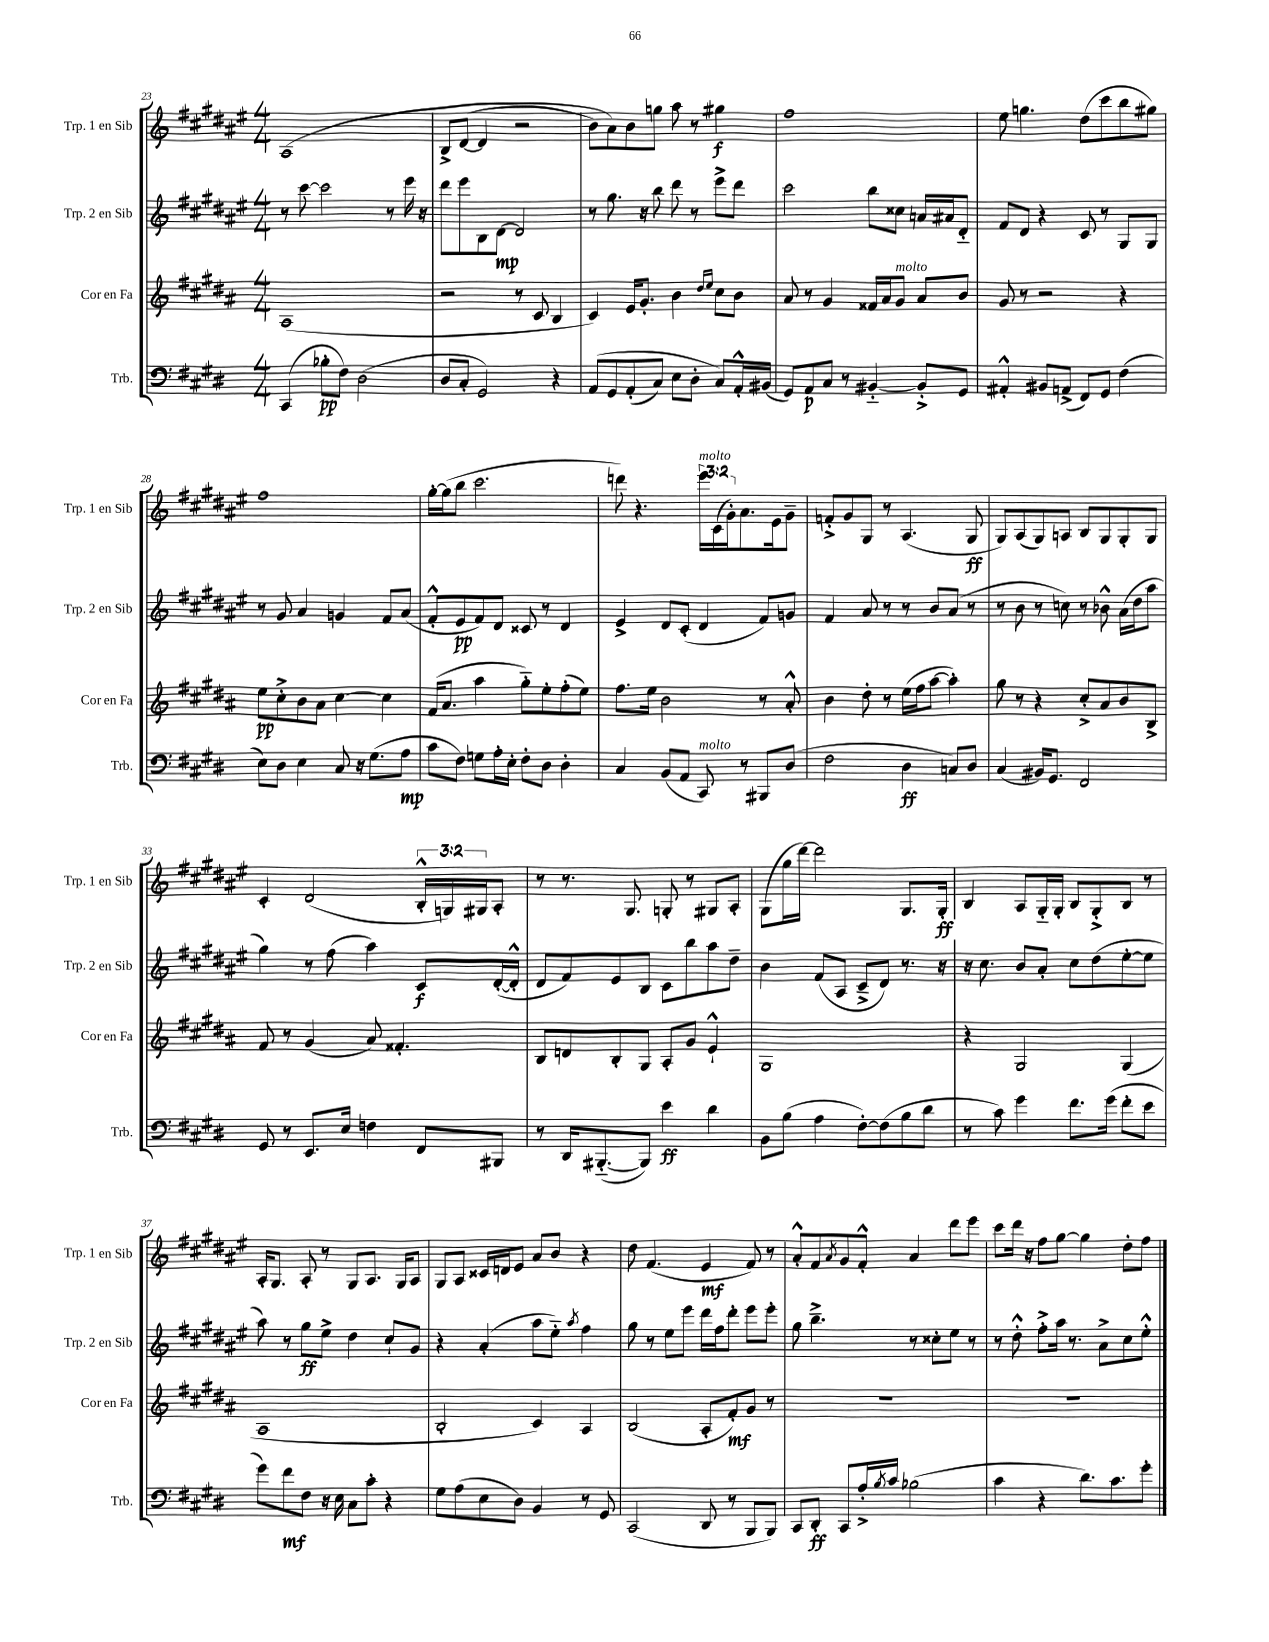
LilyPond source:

<<
\new StaffGroup <<
\new Staff = "s0" \with { instrumentName = "Trp. 1 en Sib" shortInstrumentName = "Trp. 1 en Sib" } {
    \clef treble \key fis \major \numericTimeSignature \time 4/4 \override Staff.TupletNumber.text = #tuplet-number::calc-fraction-text
    ais1\( |
    b8-> dis'8~( dis'4 r2 |
    b'8) ais'8\) b'8 g''8 ais''8 r8 gis''4\f |
    fis''1 |
    eis''8 g''4. dis''8( cis'''8 b''8 gis''8) |
    fis''1 |
    gis''16~-. gis''16( b''8 cis'''2. |
    d'''8) r4. \tuplet 3/2 { eis'''16^\markup { \italic "molto" } cis'16( gis'16-.) } ais'8. eis'16 gis'8-- |
    f'8-.-> gis'8 gis8 r8 ais4.( gis8\ff |
    gis8) ais8( gis8) a8 b8 gis8 gis8-. gis8 |
    cis'4-. dis'2( \tuplet 3/2 { b16-.-^ g16) gis16 } ais8-. |
    r8 r8. gis8. g8-. r8 gis8 ais8-. |
    gis8( gis''16 dis'''16~) dis'''2 gis8. gis16-.\ff |
    b4 ais8 gis16-_ gis16-. b8 gis8-.-> b8 r8 |
    ais16-. gis8. ais8-. r8 gis8 ais8. gis16 ais8 |
    gis8 ais8 cisis'16 d'16 eis'8 ais'8 b'8 r4 |
    dis''8 fis'4.( eis'4\mf fis'8) r8 |
    ais'8-.-^ fis'8 \acciaccatura { ais'8 } gis'8 fis'8-.-^ ais'4 dis'''8 eis'''8 |
    cis'''8 dis'''16 r16 fis''8 gis''8~ gis''4 dis''8-. fis''8 \bar "|." |
}
\new Staff = "s1" \with { instrumentName = "Trp. 2 en Sib" shortInstrumentName = "Trp. 2 en Sib" } {
    \clef treble \key fis \major \numericTimeSignature \time 4/4
    r8 cis'''8~ cis'''2 r8 eis'''16 r16 |
    dis'''8 eis'''8 b8 dis'8~\mp dis'2 |
    r8 gis''8. r16 b''8 dis'''8 r8 eis'''8-> dis'''8 |
    cis'''2 b''8 cisis''8 a'16 ais'16 dis'8-_ |
    fis'8 dis'8 r4 cis'8 r8 gis8 gis8 |
    r8 gis'8 ais'4 g'4 fis'8 ais'8( |
    fis'8-.-^ eis'8\pp fis'8) dis'8 cisis'8 r8 dis'4 |
    eis'4-> dis'8 cis'8-.( dis'4 fis'8) g'8 |
    fis'4 ais'8 r8 r8 b'8 ais'8( r8 |
    r8 b'8 r8 c''8) r8 bes'8-^ ais'16( dis''16 ais''8 |
    gis''4) r8 fis''8( ais''4) cis'8\f dis'16~-.( dis'16-.-^ |
    dis'8 fis'8) eis'8 b8 cis'8 b''8 ais''8 dis''8-- |
    b'4 fis'8( ais8 cis'8---> dis'8) r8. r16 |
    r16 cis''8. b'8 ais'8-. cis''8 dis''8( eis''8~-. eis''8 |
    ais''8) r8 gis''8\ff eis''8-> dis''4 cis''8-! gis'8 |
    r4 ais'4-.( ais''8 eis''8-_) \acciaccatura { ais''8 } fis''4 |
    gis''8 r8 eis''8 eis'''8 dis'''16 fis''16 dis'''8-. eis'''8 eis'''8-. |
    gis''8 b''4.---> r8 cisis''8-. eis''8 r8 |
    r8 dis''8-.-^ fis''8-.-> ais''16 r8. ais'8-> cis''8 eis''8-.-^ \bar "|." |
}
\new Staff = "s2" \with { instrumentName = "Cor en Fa" shortInstrumentName = "Cor en Fa" } {
    \clef treble \key b \major \numericTimeSignature \time 4/4
    ais1( |
    r2 r8 cis'8 b4 |
    cis'4) e'16 gis'8.-. b'4 \grace { dis''16 e''16 } cis''8 b'8 |
    ais'8 r8 gis'4 fisis'16 ais'16 gis'8^\markup { \italic "molto" } ais'8 b'8 |
    gis'8 r8 r2 r4 |
    e''8\pp cis''8-.-> b'8 ais'8 cis''4~ cis''4 |
    fis'16( ais'8. ais''4 gis''8-_) e''8-. fis''8-.( e''8) |
    fis''8. e''16 b'2 r8 ais'8-.-^ |
    b'4 dis''8-. r8 e''16( fis''16 ais''8~ ais''4-.) |
    gis''8 r8 r4 cis''8-.-> ais'8 b'8 b8-> |
    fis'8 r8 gis'4( ais'8) fisis'4.-. |
    b8 d'8 b8-. gis8 ais8-. gis'8 e'4-!-^ |
    gis1 |
    r4 gis2 gis4( |
    ais1 |
    b2-. cis'4) ais4 |
    b2( ais8-. fis'8-.\mf) gis'8 r8 |
    R1 |
    R1 \bar "|." |
}
\new Staff = "s3" \with { instrumentName = "Trb." shortInstrumentName = "Trb." } {
    \clef bass \key e \major \numericTimeSignature \time 4/4
    cis,4( bes8-.\pp fis8) dis2( |
    dis8 cis8-. gis,2) r4 |
    a,8\( gis,8 a,8-.( cis8) e8 dis8-. cis8\) a,16-.-^ bis,16( |
    gis,8) a,8\p cis8 r8 bis,4~-_ bis,8-.-> gis,8 |
    ais,4-.-^ bis,8 a,8->( fis,8) gis,8 fis4( |
    e8) dis8 e4 cis8 r16 gis8.( a8\mp |
    cis'8 fis8) g8 a16-. e16-. fis8-. dis8 dis4-. |
    cis4 b,8( a,8 cis,8^\markup { \italic "molto" }) r8 bis,,8 dis8( |
    fis2 dis4\ff c8) dis8 |
    cis4( bis,16) gis,8. fis,2 |
    gis,8 r8 e,8. e16 f4 fis,8 bis,,8 |
    r8 dis,16 bis,,8.~-_( bis,,8) e'4\ff dis'4 |
    b,8 b8( a4 fis8~-.) fis8( b8 dis'8 |
    r8 cis'8) gis'4 fis'8. gis'16( fis'8-. e'8 |
    gis'8) fis'8\mf fis8 r16 e16 cis8 cis'8-. r4 |
    gis8 a8( e8 dis8) b,4 r8 gis,8 |
    cis,2( dis,8 r8 b,,8 b,,8) |
    cis,8 dis,8-.\ff cis,8 a16-.-> \acciaccatura { b8 } cis'16 bes2( |
    cis'4 r4 dis'8.) cis'8. gis'8-. \bar "|." |
}
>>
>>
\layout { \context { \Score currentBarNumber = #23 } }
